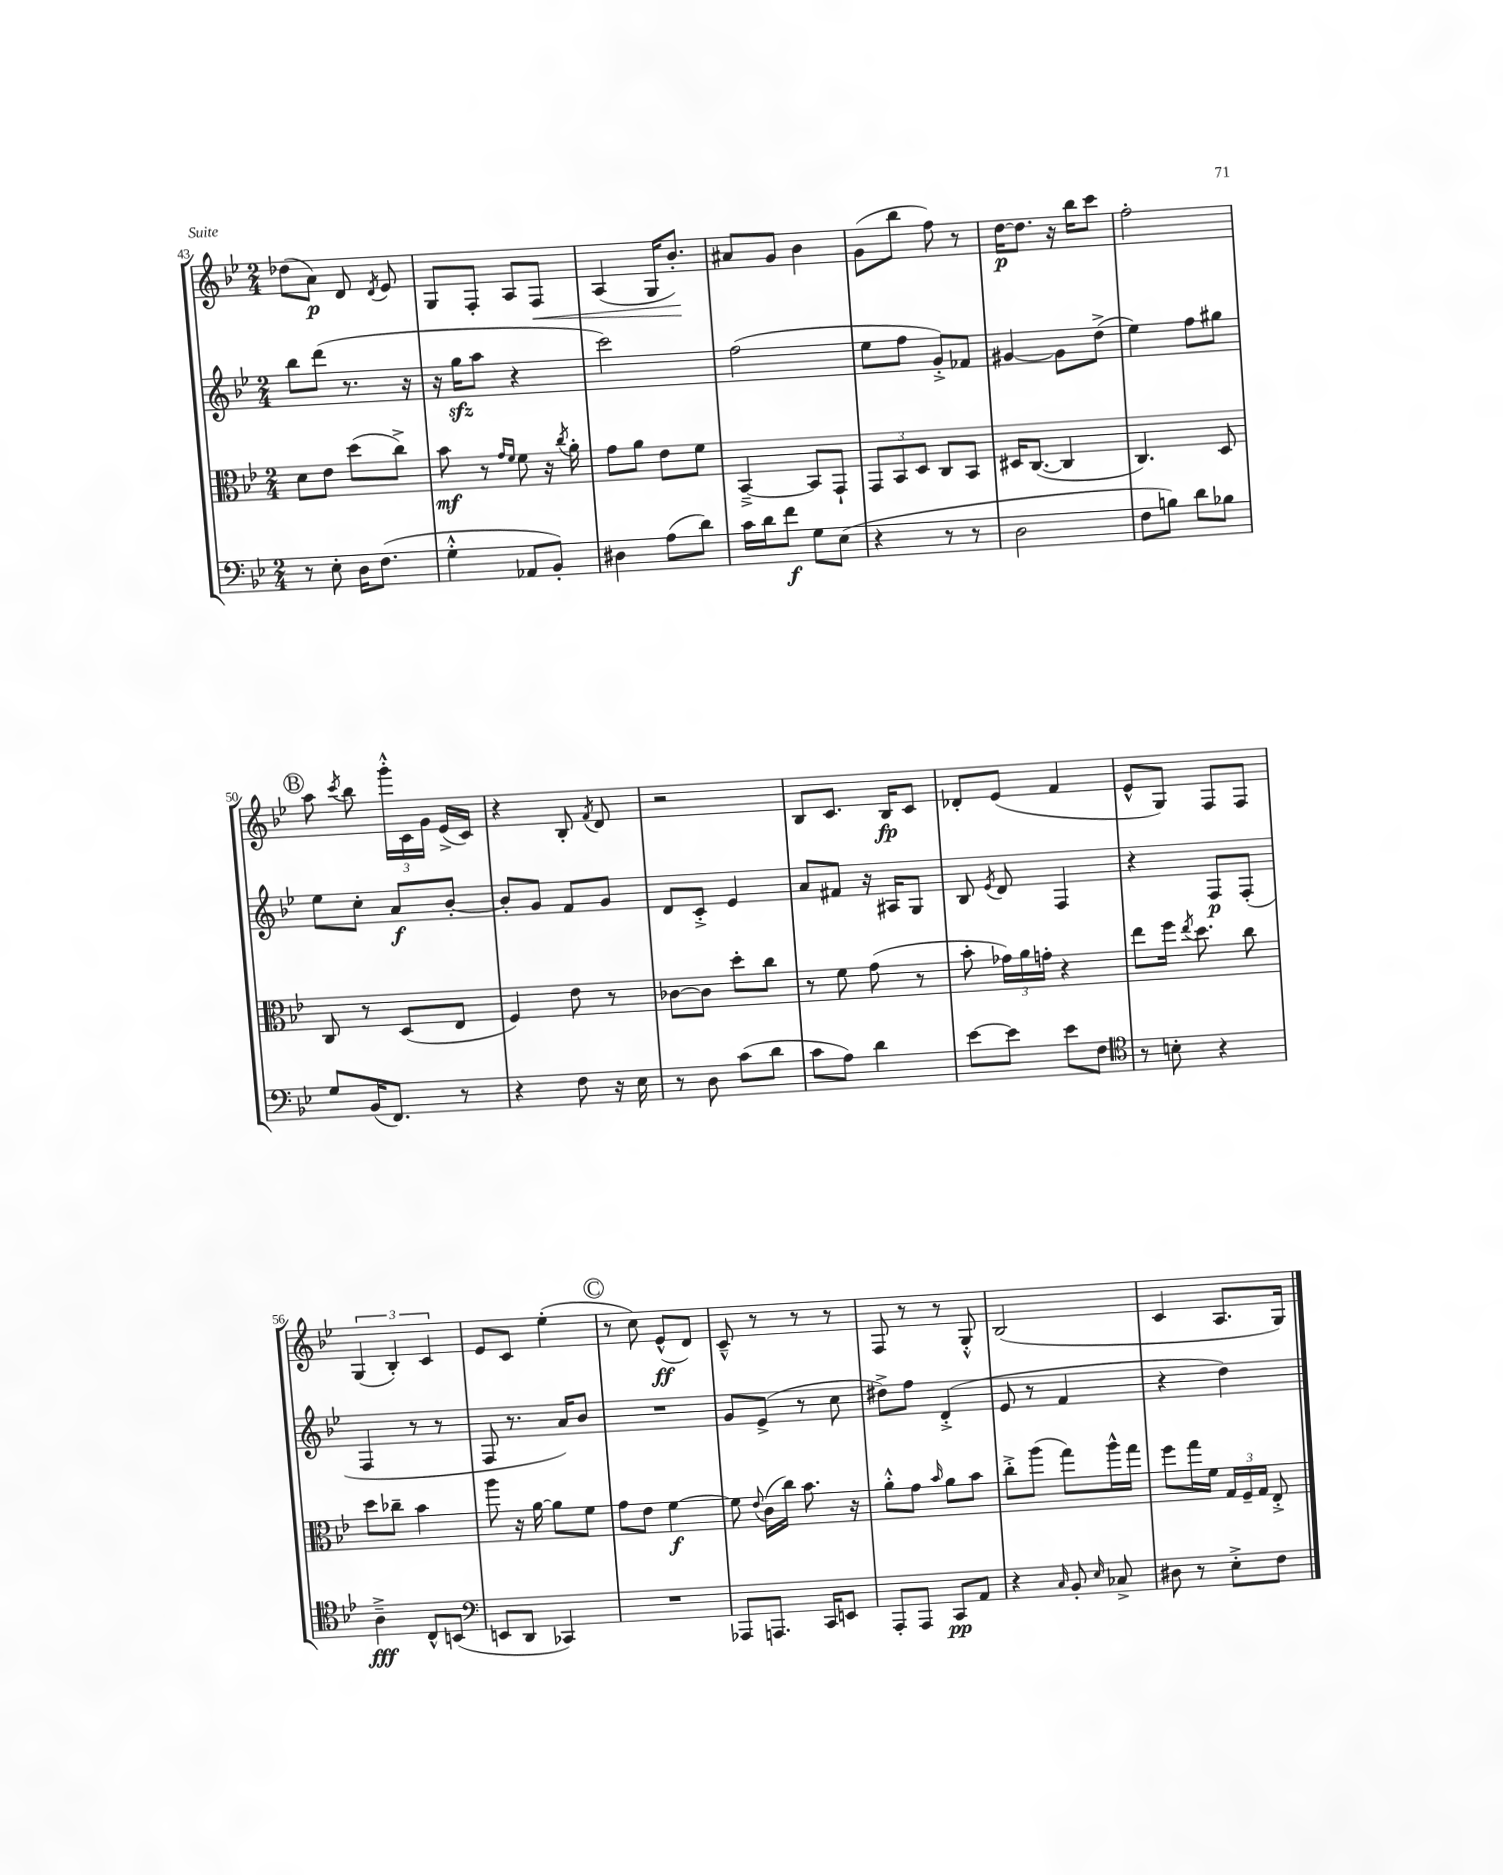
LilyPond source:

<<
\new StaffGroup <<
\new Staff = "s0" {
    \clef treble \key bes \major \numericTimeSignature \time 2/4
    \autoBeamOff des''8[( a'8]\p) d'8 \acciaccatura { d'8 } ees'8 |
    g8[ f8]-. a8[ f8]\< |
    a4( g16[ bes'8.]-.\!) |
    ais'8[ g'8] bes'4 |
    g'8[( bes''8] f''8) r8 |
    d''16[~\p d''8.] r16 bes''16[ c'''8] |
    f''2-. |
    \mark \markup { \circle "B" } a''8 \acciaccatura { c'''8 } bes''8 \tuplet 3/2 { g'''16[-.-^ c'16 g'16] } ees'16[->( c'16]) |
    r4 bes8-. \acciaccatura { f'8 } d'8 |
    r2 |
    bes8[ c'8.] bes16[\fp c'8] |
    des'8[-. ees'8]( f'4 |
    ees'8[-^ g8]) f8[ f8] |
    \tuplet 3/2 { g4( bes4-.) c'4 } |
    ees'8[ c'8] ees''4-.( |
    \mark \markup { \circle "C" } r8 c''8) ees'8[-^\ff( d'8]) |
    c'8---^ r8 r8 r8 |
    f8 r8 r8 g8-.-^ |
    bes2( |
    c'4 a8.[ g16]) \bar "|." |
}
\new Staff = "s1" {
    \clef treble \key bes \major \numericTimeSignature \time 2/4
    \autoBeamOff bes''8[ d'''8]( r8. r16 |
    r16 g''16[\sfz a''8] r4 |
    c'''2) |
    f''2( |
    ees''8[ f''8] g'8[-.->) fes'8] |
    gis'4~ gis'8[ d''8]->( |
    ees''4) f''8[ gis''8] |
    \mark \markup { \circle "B" } ees''8[ c''8]-. a'8[\f bes'8]~-. |
    bes'8[-. g'8] f'8[ g'8] |
    d'8[ c'8]-.-> ees'4 |
    a'8[ fis'8] r16 ais16[ g8] |
    bes8 \acciaccatura { ees'8 } d'8 f4 |
    r4 f8[\p f8]-.( |
    f4 r8 r8 |
    f8 r8. a'16[) bes'8] |
    \mark \markup { \circle "C" } R2 |
    g'8[ ees'8]->( r8 c''8 |
    dis''8[->) f''8] d'4-.->( |
    ees'8 r8 f'4 |
    r4 d''4) \bar "|." |
}
\new Staff = "s2" {
    \clef alto \key bes \major \numericTimeSignature \time 2/4
    \autoBeamOff d'8[ ees'8] d''8[( c''8]->) |
    bes'8\mf r8 \grace { g'16[ f'16] } f'8 r16 \acciaccatura { c''8 } a'16-. |
    g'8[ a'8] ees'8[ f'8] |
    bes,4~---> bes,8[ g,8]-! |
    \tuplet 3/2 { g,8[ bes,8 d8] } c8[ bes,8] |
    dis16[ c8.]~( c4 |
    c4.) d8 |
    \mark \markup { \circle "B" } c8 r8 d8[( ees8] |
    f4) ees'8 r8 |
    ces'8[~ ces'8] d''8[-. c''8] |
    r8 f'8 g'8( r8 |
    bes'8-. \tuplet 3/2 { ges'16[) a'16 g'16]-. } r4 |
    ees''8[ f''16] \acciaccatura { ees''8 } d''8. c''8 |
    d''8[ ces''8]-- bes'4 |
    a''8 r16 a'16~ a'8[ f'8] |
    \mark \markup { \circle "C" } g'8[ ees'8] f'4~\f |
    f'8 \appoggiatura { ees'8 } c'16[( c''16]) bes'8. r16 |
    a'8[-.-^ g'8] \grace { bes'16 } a'8[ bes'8] |
    c''8[-.-> a''8]( g''8[) a''16-^ g''16] |
    f''8[ g''16 f'16] \tuplet 3/2 { g16[ f16-- g16] } ees8-.-> \bar "|." |
}
\new Staff = "s3" {
    \clef bass \key bes \major \numericTimeSignature \time 2/4
    \autoBeamOff r8 ees8-. d16[ f8.]( |
    g4-.-^ aes,8[ bes,8]-.) |
    dis4 a8[( d'8]) |
    c'16[ d'16 f'8]\f g8[ ees8]( |
    r4 r8 r8 |
    d2 |
    f8[ b8]) d'8[ bes8] |
    \mark \markup { \circle "B" } g8[ bes,16( f,8.]) r8 |
    r4 f8 r16 ees16 |
    r8 d8 c'8[( d'8] |
    c'8[ a8]) d'4 |
    ees'8[~ ees'8] ees'8[ f8] |
    \clef tenor r8 b8-. r4 |
    a4--->\fff c8[-^ b,8]( |
    \clef bass e,8[ d,8] ces,4) |
    \mark \markup { \circle "C" } R2 |
    aes,,8[ a,,8.] c,16[ e,8] |
    a,,8[-. a,,8] c,8[\pp a,8] |
    r4 \grace { c16 } bes,8-. \grace { ees16 } ces8-> |
    dis8 r8 ees8[-.-> f8] \bar "|." |
}
>>
>>
\layout { \context { \Score currentBarNumber = #43 } }
